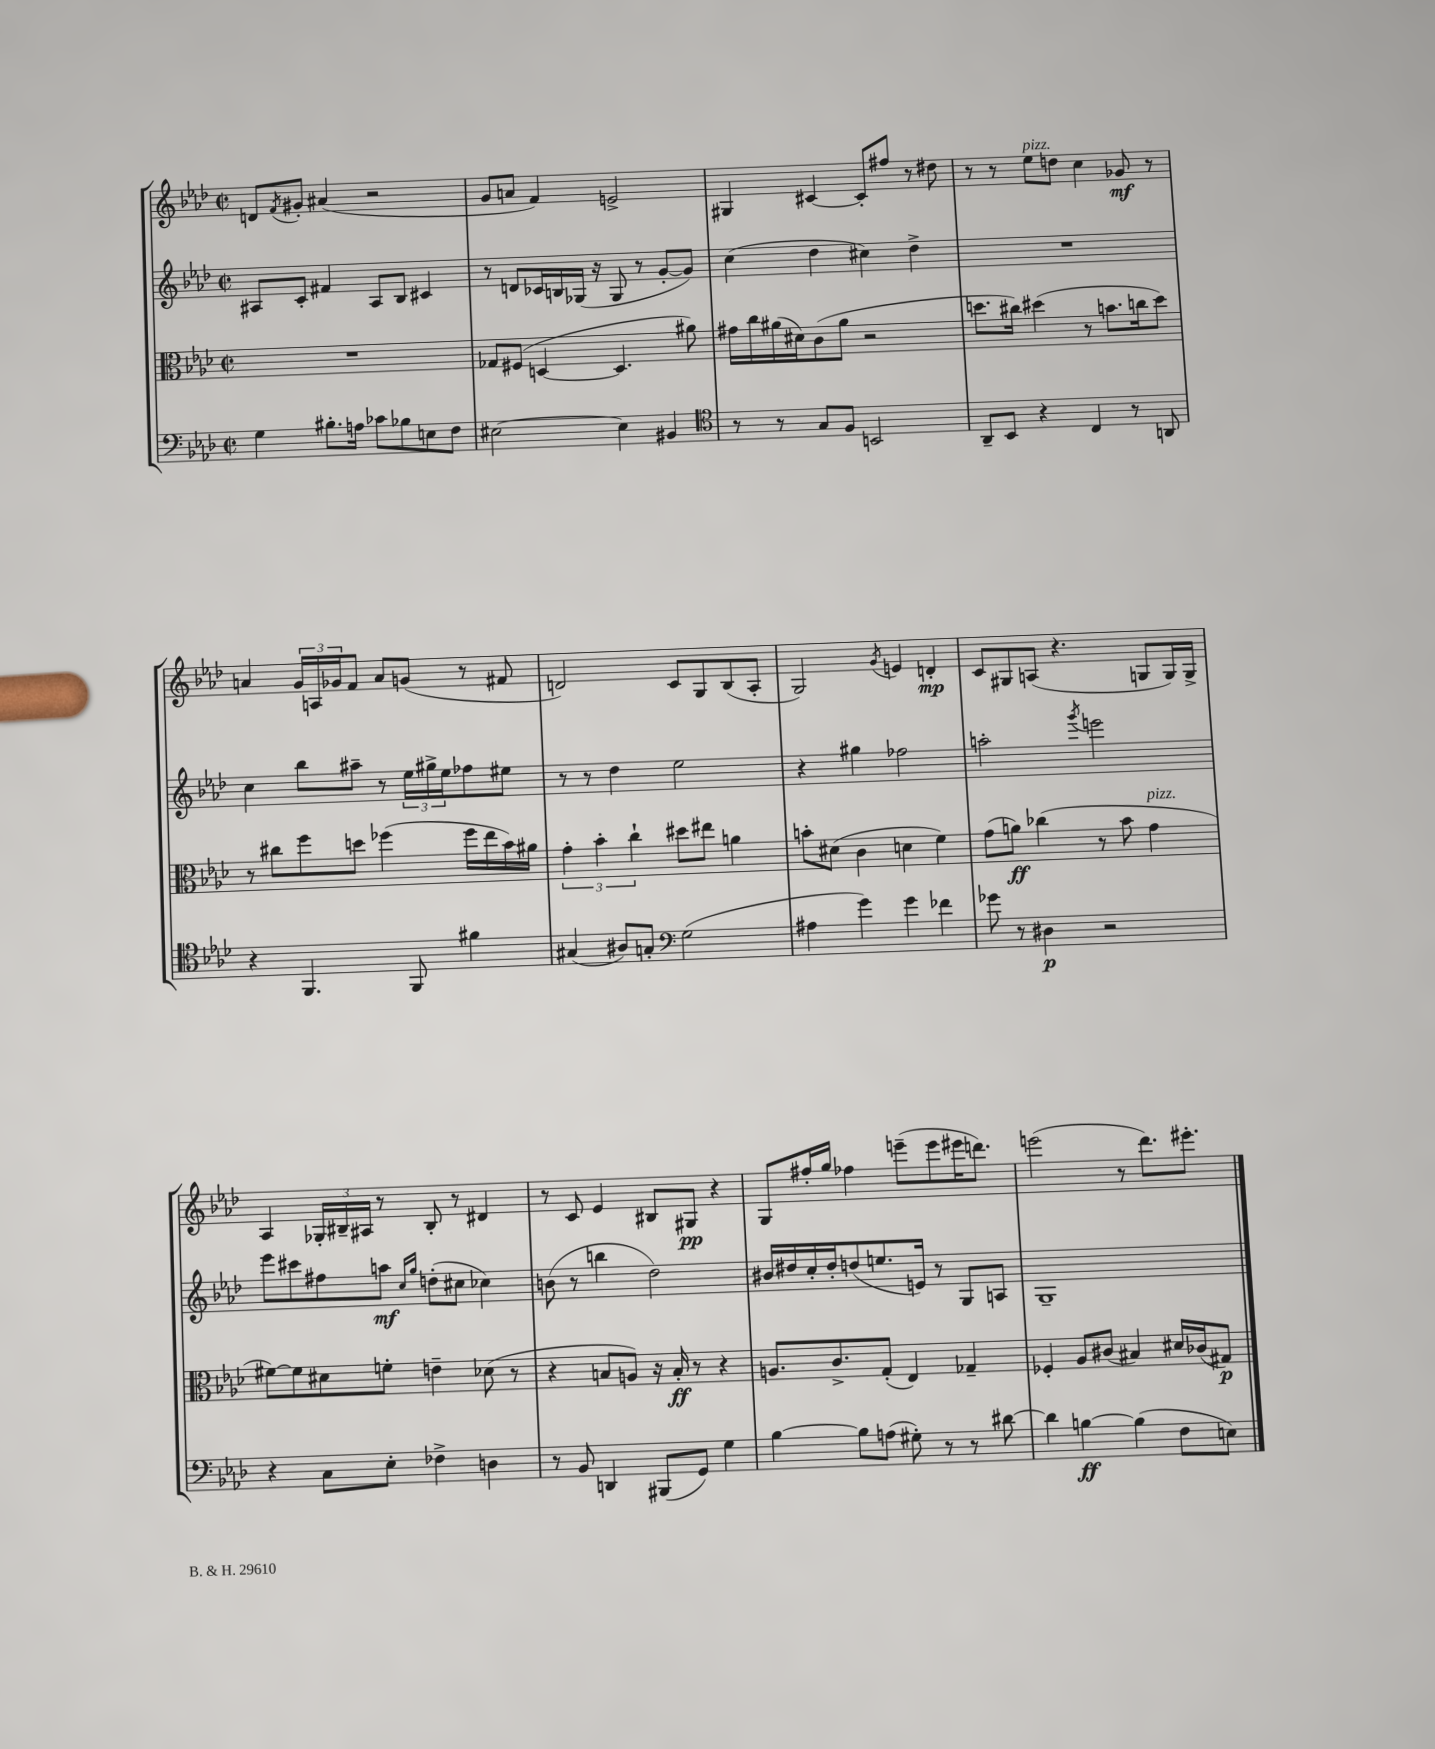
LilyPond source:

<<
\new StaffGroup <<
\new Staff = "s0" {
    \clef treble \key aes \major \defaultTimeSignature \time 2/2
    d'8 \acciaccatura { f'8 } gis'8-. ais'4( r2 |
    g'8 a'8 f'4) e'2-> |
    gis4 cis'4~ cis'8-. fis''8 r8 dis''8 |
    r8 r8 ees''8^\markup { \italic "pizz." } d''8 c''4 ges'8\mf r8 |
    a'4 \tuplet 3/2 { g'16 a16 ges'16 } f'8 a'8 g'8( r8 fis'8 |
    d'2) c'8 g8 bes8( aes8-. |
    g2) \acciaccatura { g'8 } e'4 d'4-.\mp |
    c'8 gis8 a8( r4. g8 g16) g16-> |
    aes4 \tuplet 3/2 { ges16-. bis16-- ais16 } r8 bis8-. r8 dis'4 |
    r8 c'8 ees'4 bis8 gis8\pp r4 |
    g8 fis''16-. g''16 fes''4 e'''8--( e'''8 eis'''16 d'''8.) |
    e'''2( r8 des'''8.) eis'''8.-. \bar "|." |
}
\new Staff = "s1" {
    \clef treble \key aes \major \defaultTimeSignature \time 2/2
    ais8 c'8-. fis'4 ais8 bes8 cis'4 |
    r8 d'8 ces'16 b16 ges16( r16 ges8 r8 g'8~-. g'8) |
    c''4( des''4 cis''4) des''4-> |
    R1 |
    c''4 bes''8 ais''8-- r8 \tuplet 3/2 { ees''16 gis''16-> ees''16 } fes''8 eis''8 |
    r8 r8 des''4 ees''2 |
    r4 gis''4 fes''2 |
    a''2-. \acciaccatura { g'''8 } e'''2 |
    ees'''8 cis'''8 fis''8 a''8\mf \grace { c''16 g''16 } d''8-.( cis''8 ces''4) |
    b'8( r8 b''4 des''2) |
    bis'16 dis''16 c''16-. dis''16-. d''8( e''8. e'16) r8 g8 a8 |
    g1-- \bar "|." |
}
\new Staff = "s2" {
    \clef alto \key aes \major \defaultTimeSignature \time 2/2
    R1 |
    ges8 fis8( d4~ d4. ais'8) |
    gis'16 c''16 ais'16( dis'16) c'8( ais'8 r2 |
    d''8. cis''16) dis''4( r8 b'8. c''16 dis''8) |
    r8 cis''8 f''8 d''8 fes''4( fes''16 ees''16 bes'16) ais'16 |
    \tuplet 3/2 { g'4-. bes'4-. c''4-! } dis''8 eis''8 a'4 |
    b'8-. dis'8( c'4 d'4 f'4) |
    g'8( a'8\ff) ces''4( r8 bes'8 g'4^\markup { \italic "pizz." } |
    fis'8~) fis'8 dis'8 f'8-. e'4-- des'8( r8 |
    r4 b8 a8) r16 b16-.\ff r8 r4 |
    a8. c'8.-> g8-.( ees4) ges4-- |
    fes4-. aes8 cis'8( bis4) dis'16 ces'16( gis8\p) \bar "|." |
}
\new Staff = "s3" {
    \clef bass \key aes \major \defaultTimeSignature \time 2/2
    g4 bis8.-. a16 ces'8 bes8 e8 f8 |
    eis2~ eis4 bis,4 |
    \clef tenor r8 r8 g8 f8 b,2 |
    aes,8-- bes,8 r4 c4 r8 a,8 |
    r4 f,4. f,8 fis'4 |
    gis4( ais8) g8-. \clef bass g2( |
    ais4 g'4) g'4 fes'4 |
    ges'8 r8 dis4\p r2 |
    r4 c8 ees8-. fes4-> d4 |
    r8 bes,8 d,4 bis,,8( g,8) g4 |
    bes4~ bes8 a8( gis8-.) r8 r8 dis'8~ |
    dis'4 b4~\ff b4( f8 e8) \bar "|." |
}
>>
>>
\layout { \context { \Score \remove "Bar_number_engraver" } }
